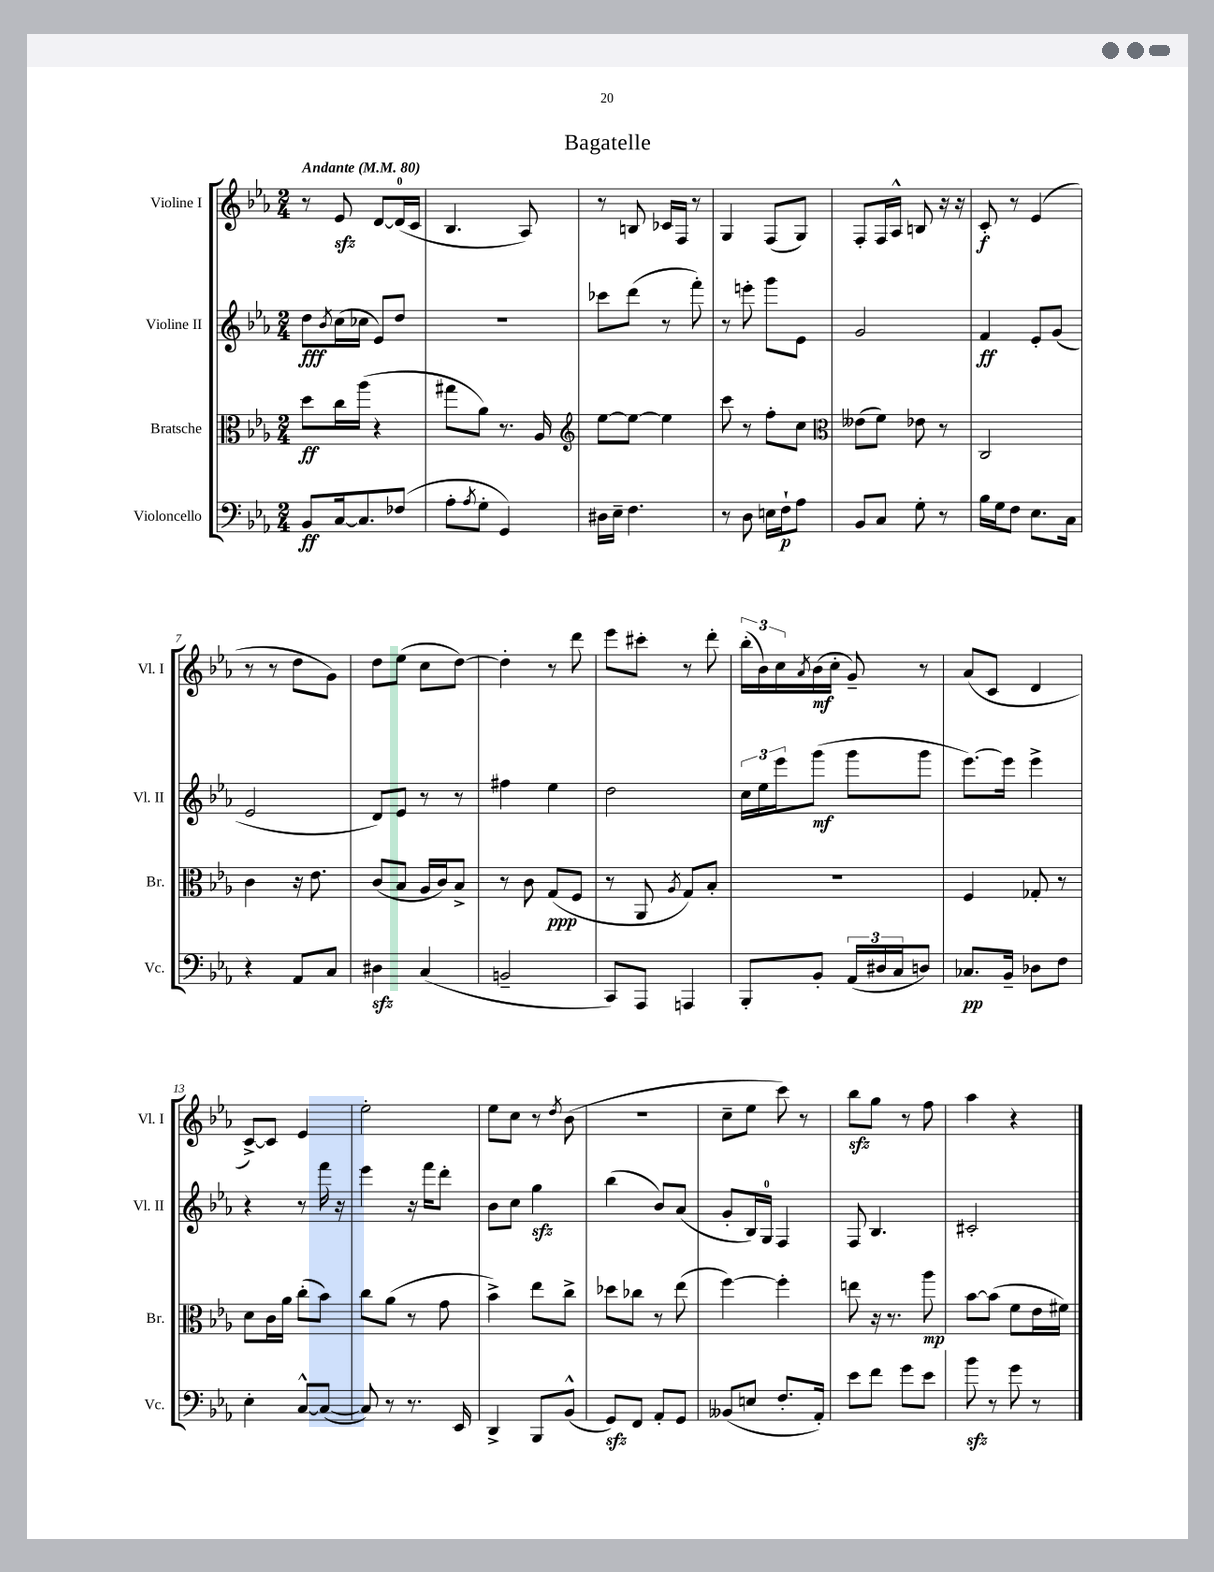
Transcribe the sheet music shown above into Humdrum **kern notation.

**kern	**kern	**kern	**kern
*staff4	*staff3	*staff2	*staff1
*clefF4	*clefC3	*clefG2	*clefG2
*k[b-e-a-]	*k[b-e-a-]	*k[b-e-a-]	*k[b-e-a-]
*M2/4	*M2/4	*M2/4	*M2/4
*MM80	*MM80	*MM80	*MM80
8BB-	8dd	8dd	8r
.	.	8qb-	.
[16C	16cc	(16cc	8e-
8.C]	(16aa-	16cc-	.
.	4r	8e-)	[8d
(8F-	.	8dd	(16d]
.	.	.	16c
=	=	=	=
8A-'	8gg#	2r	4.B-
8qA-	.	.	.
8G'	8a-)	.	.
4GG)	8.r	.	.
.	.	.	8A-)
.	16A-	.	.
=	=	=	=
*	*clefG2	*	*
16D#	[8ee-	8ccc-	8r
16E-~	.	.	.
4.F	8ee-_	(8ddd	8B
.	4ee-]	8r	16c-
.	.	.	16F
.	.	8fff')	8r
=	=	=	=
8r	8ccc	8r	4G
8D	8r	8eee'	.
16E	8ff'	8ggg	(8F
16F`	.	.	.
8A-	8cc	8e-	8G)
=	=	=	=
*	*clefC3	*	*
8BB-	(8e--	2g	8F'
8C	8f)	.	16F
.	.	.	16A-^^
8G'	8e-	.	8B
8r	8r	.	16r
.	.	.	16r
=	=	=	=
16B-	2C	4f	8c'
16G	.	.	.
8F	.	.	8r
8.E-	.	8e-'	(4e-
.	.	(8g	.
16C	.	.	.
=	=	=	=
4r	4c	2e-	8r
.	.	.	8r
8AA-	16r	.	8dd
.	8.e-	.	.
8C	.	.	8g)
=	=	=	=
4D#	(8c	8d)	8dd
.	8B-	8e-	(8ee-
(4C	16A-	8r	8cc
.	16c)	.	.
.	8B-^	8r	[8dd)
=	=	=	=
2BB~	8r	4ff#	4dd']
.	8c	.	.
.	(8G	4ee-	8r
.	8F	.	8ddd
=	=	=	=
8CC)	8r	2dd	8eee-
8AAA-	8AA-	.	8ccc#'
.	8qA-	.	.
4AAA	8G)	.	8r
.	8B-'	.	8ddd'
=	=	=	=
8BBB-'	2r	24cc	(24bb-'
.	.	24ee-	24b-)
.	.	24eee-	24cc
.	.	.	8qa-
8BB-'	.	(8ggg	(16b-
.	.	.	16cc'
(24AA-	.	8ggg	8g~)
24D#	.	.	.
24C	.	.	.
8D)	.	8ggg	8r
=	=	=	=
8.C-	4F	[8.eee-)	(8a-
.	.	.	8c
16BB-~	.	16eee-]	.
8D-	8G-'	4eee-^	4d
8F	8r	.	.
=	=	=	=
4E-'	8d	4r	[8c^)
.	16c	.	8c]
.	16a-	.	.
[8C^^	(8cc'	8r	4e-
(8C_	8b-)	16fff	.
.	.	16r	.
=	=	=	=
8C])	8cc	4eee-	2ee-'
8r	(8a-	.	.
8.r	8r	16r	.
.	.	16fff	.
.	8g	8ddd'	.
16EE-	.	.	.
=	=	=	=
4DD^	4b-^)	8b-	8ee-
.	.	8cc	8cc
8BBB-	8ee-	4gg	8r
.	.	.	8qdd
(8BB-^^	8cc^	.	(8b-
=	=	=	=
8GG)	8dd-	(4bb-	2r
8FF	8cc-	.	.
8AA-'	8r	8b-)	.
8GG	(8ee-	(8a-	.
=	=	=	=
(8BB--	[4ff)	8g'	8cc~
8E	.	16B-)	8ee-
.	.	16G	.
8.F'	4ff']	4F	8ccc)
.	.	.	8r
16AA-')	.	.	.
=	=	=	=
8e-	8ee	8F	8bb-
8f	16r	4.B-	8gg
.	8.r	.	.
8g	.	.	8r
8e-	8aa-	.	8ff
=	=	=	=
8b-	[8b-	2c#'	4aa-
8r	(8b-]	.	.
8g	8f	.	4r
8r	16e-	.	.
.	16f#)	.	.
==	==	==	==
*-	*-	*-	*-
